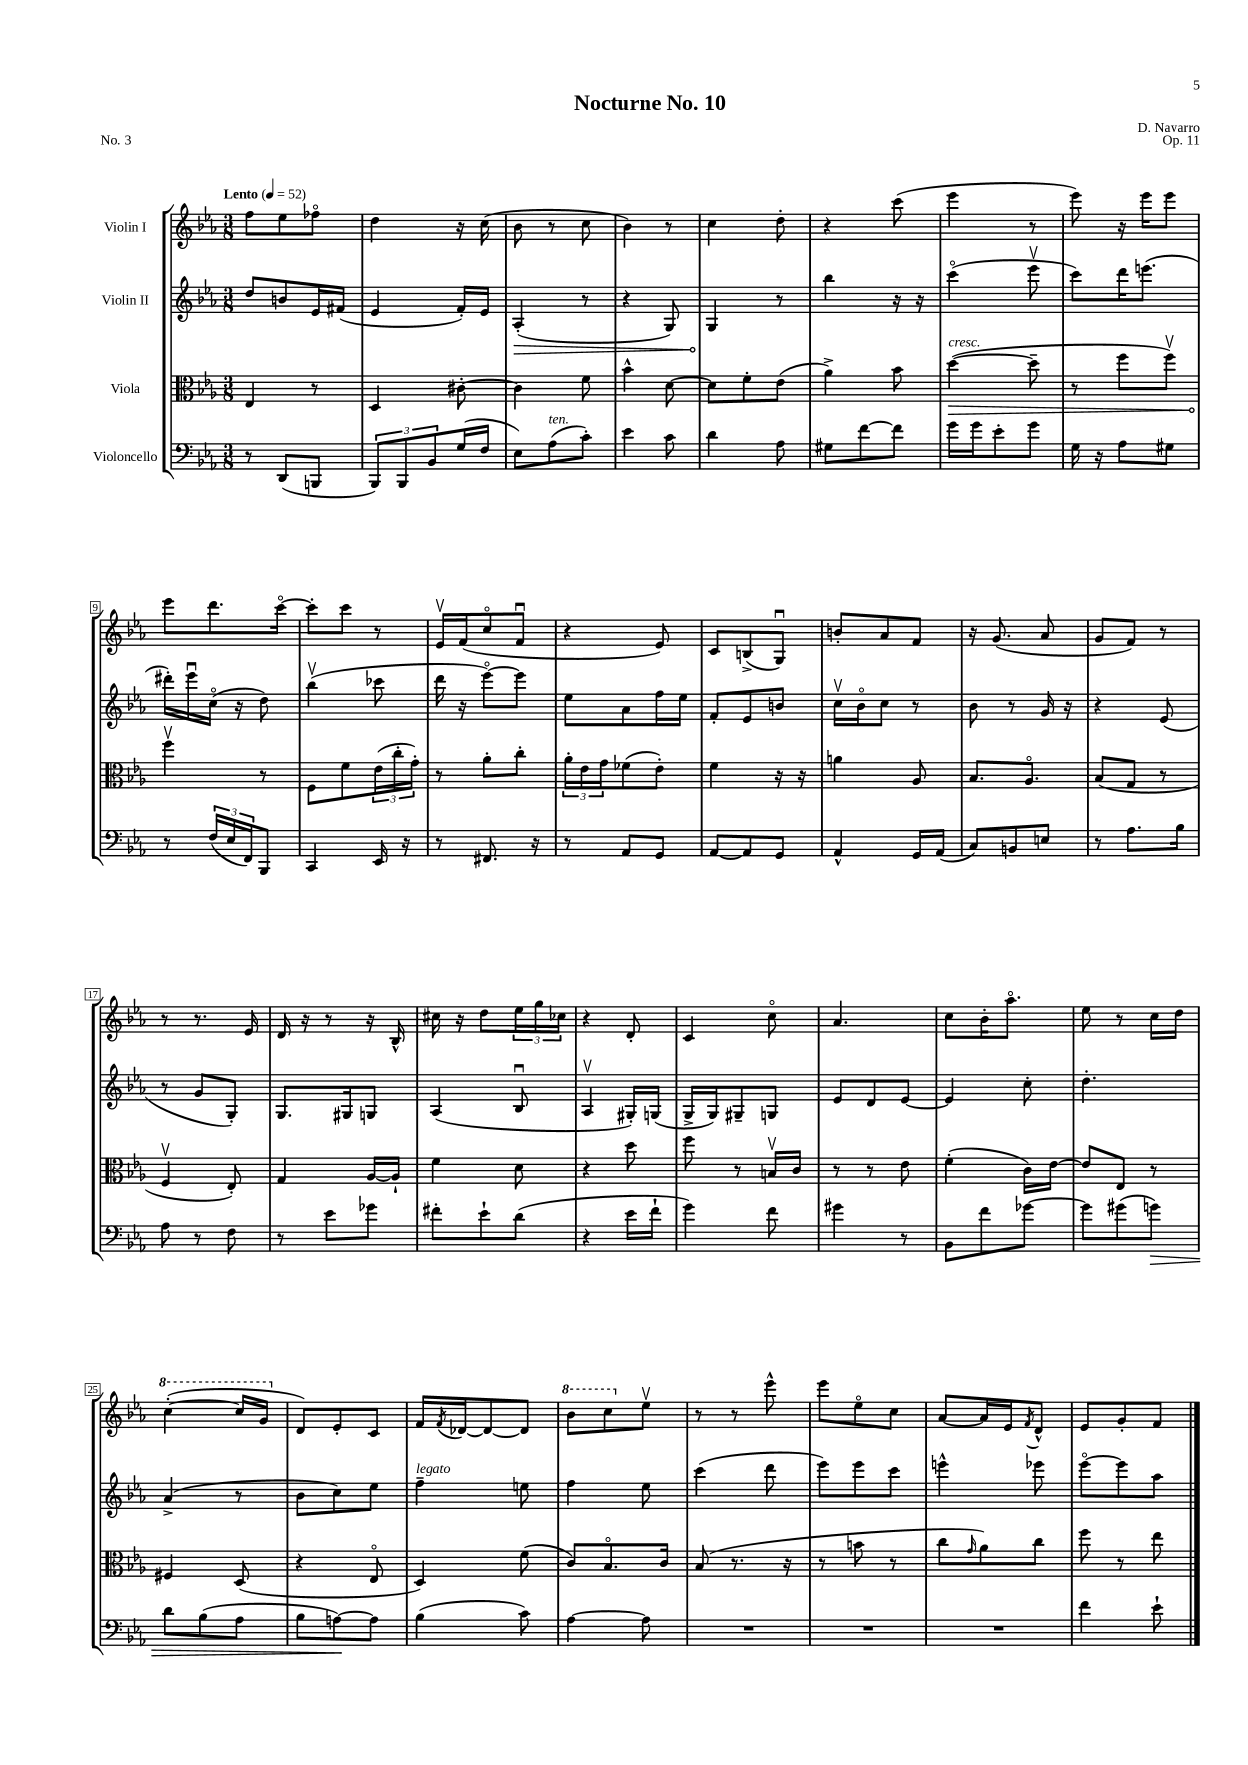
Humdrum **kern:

**kern	**dynam	**kern	**dynam	**kern	**dynam	**kern
*part4	*part4	*part3	*part3	*part2	*part2	*part1
*staff4	*staff4	*staff3	*staff3	*staff2	*staff2	*staff1
*I"Violoncello	*	*I"Viola	*	*I"Violin II	*	*I"Violin I
*clefF4	*	*clefC3	*	*clefG2	*	*clefG2
*k[b-e-a-]	*	*k[b-e-a-]	*	*k[b-e-a-]	*	*k[b-e-a-]
*M3/8	*	*M3/8	*	*M3/8	*	*M3/8
*MM52	*	*MM52	*	*MM52	*	*MM52
=1	=1	=1	=1	=1	=1	=1
!	!	!	!	!	!	!LO:TX:a:B:t=Lento
8r	.	4E-/	.	8dd/L	.	8ff\L
(8DD/L	.	.	.	8bn/	.	8ee-\
8BBBn/J	.	8r	.	16e-/L	.	8ff-X\J
.	.	.	.	(16f#X/JJ	.	.
=2	=2	=2	=2	=2	=2	=2
12BBB-/L)	.	4D/	.	4e-/	.	4dd\
12BBB-/	.	.	.	.	.	.
12BB-/	.	.	.	.	.	.
(16G/L	.	[8c#X'\	.	16f'/LL)	.	16r
16F/JJ	.	.	.	16e-/JJ	.	(16cc\
=3	=3	=3	=3	=3	=3	=3
!	!	!	!	!	!LO:HP:b	!
8E-\L)	.	4c#\]	.	(4A-'/	>	8b-\
!LO:TX:a:i:t=ten.	!	!	!	!	!	!
(8A-\	.	.	.	.	.	8r
8c'\J)	.	8f\	.	8r	.	8cc\
=4	=4	=4	=4	=4	=4	=4
4e-\	.	4b-^^\	.	4r	.	4b-\)
8c\	.	[8d\	.	8G/)	.	8r
=5	=5	=5	=5	=5	=5	=5
4d\	.	8d\L]	.	4G/	.	4cc\
.	.	8f'\	.	.	.	.
8A-\	.	(8e-\J	.	8r	]	8dd'\
=6	=6	=6	=6	=6	=6	=6
8G#X\L	.	4a-^\)	.	4bb-\	.	4r
[8f\	.	.	.	.	.	.
8f\J]	.	8b-\	.	16r	.	(8ccc\
.	.	.	.	16r	.	.
=7	=7	=7	=7	=7	=7	=7
!	!	!LO:TX:a:i:t=cresc.	!	!	!	!
!	!	!	!LO:HP:b	!	!	!
16g\LL	.	([4dd\	>	(4ccc\	.	4eee-\
16g\J	.	.	.	.	.	.
8e-'\	.	.	.	.	.	.
8g\J	.	8dd~\]	.	8eee-v\	.	8r
=8	=8	=8	=8	=8	=8	=8
16G\	.	8r	.	8ccc\L)	.	8eee-\)
16r	.	.	.	.	.	.
8A-\L	.	8ff\L	.	16ddd\K	.	16r
.	.	.	.	(8.eeen\J	.	16eee-\KL
8G#X\J	.	8ffv\J)	.	.	.	8eee-\J
!!LO:LB:g=z
=9	=9	=9	=9	=9	=9	=9
8r	.	4ffv\	.	16ddd#X'\LL)	.	8eee-\L
.	.	.	.	16eee-u\	.	.
(24F/LL	.	.	.	(16cc\JJ	.	8.ddd\
24E-/	.	.	.	.	.	.
.	.	.	.	16r	.	.
24FF/J)	.	.	.	.	.	.
8BBB-/J	.	8r	]	8dd\)	.	.
.	.	.	.	.	.	[16ccc\Jk
=10	=10	=10	=10	=10	=10	=10
4CC/	.	8F\L	.	(4bb-v\	.	8ccc'\L]
.	.	8f\	.	.	.	8ccc\J
16EE-/	.	(24e-\L	.	8ccc-X\	.	8r
.	.	24cc'\	.	.	.	.
16r	.	.	.	.	.	.
.	.	24g'\JJ)	.	.	.	.
=11	=11	=11	=11	=11	=11	=11
8r	.	8r	.	16ddd\	.	16e-v/LL
.	.	.	.	16r	.	(16f/J
8.FF#X/	.	8a-'\L	.	[8eee-\L)	.	8cc/
.	.	8cc'\J	.	8eee-\J]	.	8fu/J
16r	.	.	.	.	.	.
=12	=12	=12	=12	=12	=12	=12
8r	.	24a-'\LL	.	8ee-\L	.	4r
.	.	24e-\	.	.	.	.
.	.	24g\J	.	.	.	.
8AA-/L	.	(8f-X\	.	8a-\	.	.
8GG/J	.	8e-'\J)	.	16ff\L	.	8e-/)
.	.	.	.	16ee-\JJ	.	.
=13	=13	=13	=13	=13	=13	=13
[8AA-/L	.	4f\	.	8f'/L	.	8c/L
8AA-/]	.	.	.	8e-/	.	(8Bn^/
8GG/J	.	16r	.	8bn/J	.	8Gu/J)
.	.	16r	.	.	.	.
=14	=14	=14	=14	=14	=14	=14
4AA-^^/	.	4an\	.	16ccv\LL	.	8bn'/L
.	.	.	.	16b-\J	.	.
.	.	.	.	8cc\J	.	8a-/
16GG/LL	.	8A-/	.	8r	.	8f/J
(16AA-/JJ	.	.	.	.	.	.
=15	=15	=15	=15	=15	=15	=15
8C/L)	.	8.B-/L	.	8b-\	.	16r
.	.	.	.	.	.	(8.g/
8BBn/	.	.	.	8r	.	.
.	.	8.A-/J	.	.	.	.
8En/J	.	.	.	16g/	.	8a-/
.	.	.	.	16r	.	.
=16	=16	=16	=16	=16	=16	=16
8r	.	(8B-/L	.	4r	.	8g/L
8.A-\L	.	8G/J	.	.	.	8f/J)
.	.	8r	.	(8e-/	.	8r
16B-\Jk	.	.	.	.	.	.
!!LO:LB:g=z
=17	=17	=17	=17	=17	=17	=17
8A-\	.	4Fv/	.	8r	.	8r
8r	.	.	.	8g/L	.	8.r
8F\	.	8E-'/)	.	8G'/J)	.	.
.	.	.	.	.	.	16e-/
=18	=18	=18	=18	=18	=18	=18
8r	.	4G/	.	8.G/L	.	16d/
.	.	.	.	.	.	16r
8e-\L	.	.	.	.	.	8r
.	.	.	.	16G#X/k	.	.
8g-X\J	.	[16A-/LL	.	8Gn/J	.	16r
.	.	16A-`/JJ]	.	.	.	16B-^^/
=19	=19	=19	=19	=19	=19	=19
8f#X'\L	.	4f\	.	(4A-/	.	16cc#X\
.	.	.	.	.	.	16r
8e-`\	.	.	.	.	.	8dd\L
(8d\J	.	8d\	.	8B-u/	.	24ee-\L
.	.	.	.	.	.	24gg\
.	.	.	.	.	.	24cc-X\JJ
=20	=20	=20	=20	=20	=20	=20
4r	.	4r	.	4A-v/	.	4r
16e-\LL	.	8dd\	.	16G#X'/LL)	.	8d'/
16f`\JJ	.	.	.	(16Gn/JJ	.	.
=21	=21	=21	=21	=21	=21	=21
4g\)	.	8ff\	.	16G^/LL	.	4c/
.	.	.	.	16G/J)	.	.
.	.	8r	.	8G#X~/	.	.
8f\	.	16Bnv/LL	.	8Gn/J	.	8cc\
.	.	16c/JJ	.	.	.	.
=22	=22	=22	=22	=22	=22	=22
4g#X\	.	8r	.	8e-/L	.	4.a-/
.	.	8r	.	8d/	.	.
8r	.	8e-\	.	[8e-/J	.	.
=23	=23	=23	=23	=23	=23	=23
8BB-\L	.	(4f'\	.	4e-/]	.	8cc\L
8f\	.	.	.	.	.	16b-'\K
.	.	.	.	.	.	8.aa-\J
[8g-X\J	.	16c\LL)	.	8cc'\	.	.
.	.	[16e-\JJ	.	.	.	.
=24	=24	=24	=24	=24	=24	=24
8g-\L]	.	8e-/L]	.	4.dd'\	.	8ee-\
(8g#X\	.	8E-/J	.	.	.	8r
!	!LO:HP:b	!	!	!	!	!
8gn\J)	>	8r	.	.	.	16cc\LL
.	.	.	.	.	.	16dd\JJ
!!LO:LB:g=z
=25	=25	=25	=25	=25	=25	=25
*	*	*	*	*	*	*8va
8d\L	.	4F#X/	.	(4a-^/	.	([4ccc'\
(8B-\	.	.	.	.	.	.
8A-\J	.	(8D/	.	8r	.	16ccc/LL]
.	.	.	.	.	.	16gg/JJ
=26	=26	=26	=26	=26	=26	=26
*	*	*	*	*	*	*X8va
8B-\L	.	4r	.	8b-\L	.	8d/L)
[8An\)	.	.	.	8cc\)	.	8e-'/
8A\J]	]	8E-/	.	8ee-\J	.	8c/J
=27	=27	=27	=27	=27	=27	=27
!	!	!	!	!LO:TX:a:i:t=legato	!	!
(4B-\	.	4D/)	.	4ff~\	.	16f/LL
.	.	.	.	.	.	8qf/
.	.	.	.	.	.	[16d-X/J
.	.	.	.	.	.	8d-/_
8c\)	.	(8f\	.	8een\	.	8d-/J]
=28	=28	=28	=28	=28	=28	=28
*	*	*	*	*	*	*8va
[4A-\	.	8c/L)	.	4ff\	.	8bb-\L
.	.	8.B-/	.	.	.	8ccc\
*	*	*	*	*	*	*X8va
8A-\]	.	.	.	8ee-\	.	8ee-v\J
.	.	16c/Jk	.	.	.	.
=29	=29	=29	=29	=29	=29	=29
4.r	.	(8B-/	.	(4ccc\	.	8r
.	.	8.r	.	.	.	8r
.	.	.	.	8ddd\	.	8eee-^^\
.	.	16r	.	.	.	.
=30	=30	=30	=30	=30	=30	=30
4.r	.	8r	.	8eee-\L)	.	8eee-\L
.	.	8bn\	.	8eee-\	.	8ee-\
.	.	8r	.	8ccc\J	.	8cc\J
=31	=31	=31	=31	=31	=31	=31
4.r	.	8cc\L	.	4eeen^^\	.	[8a-/L
.	.	16qqg/	.	.	.	.
.	.	8a-\)	.	.	.	16a-/L]
.	.	.	.	.	.	16e-/J
.	.	.	.	.	.	8qf/
.	.	8cc\J	.	8eee-X\	.	8d^^/J
=32	=32	=32	=32	=32	=32	=32
4f\	.	8ff\	.	[8eee-\L	.	8e-/L
.	.	8r	.	8eee-\]	.	8g'/
8e-`\	.	8ee-\	.	8aa-\J	.	8f/J
==	==	==	==	==	==	==
*-	*-	*-	*-	*-	*-	*-
